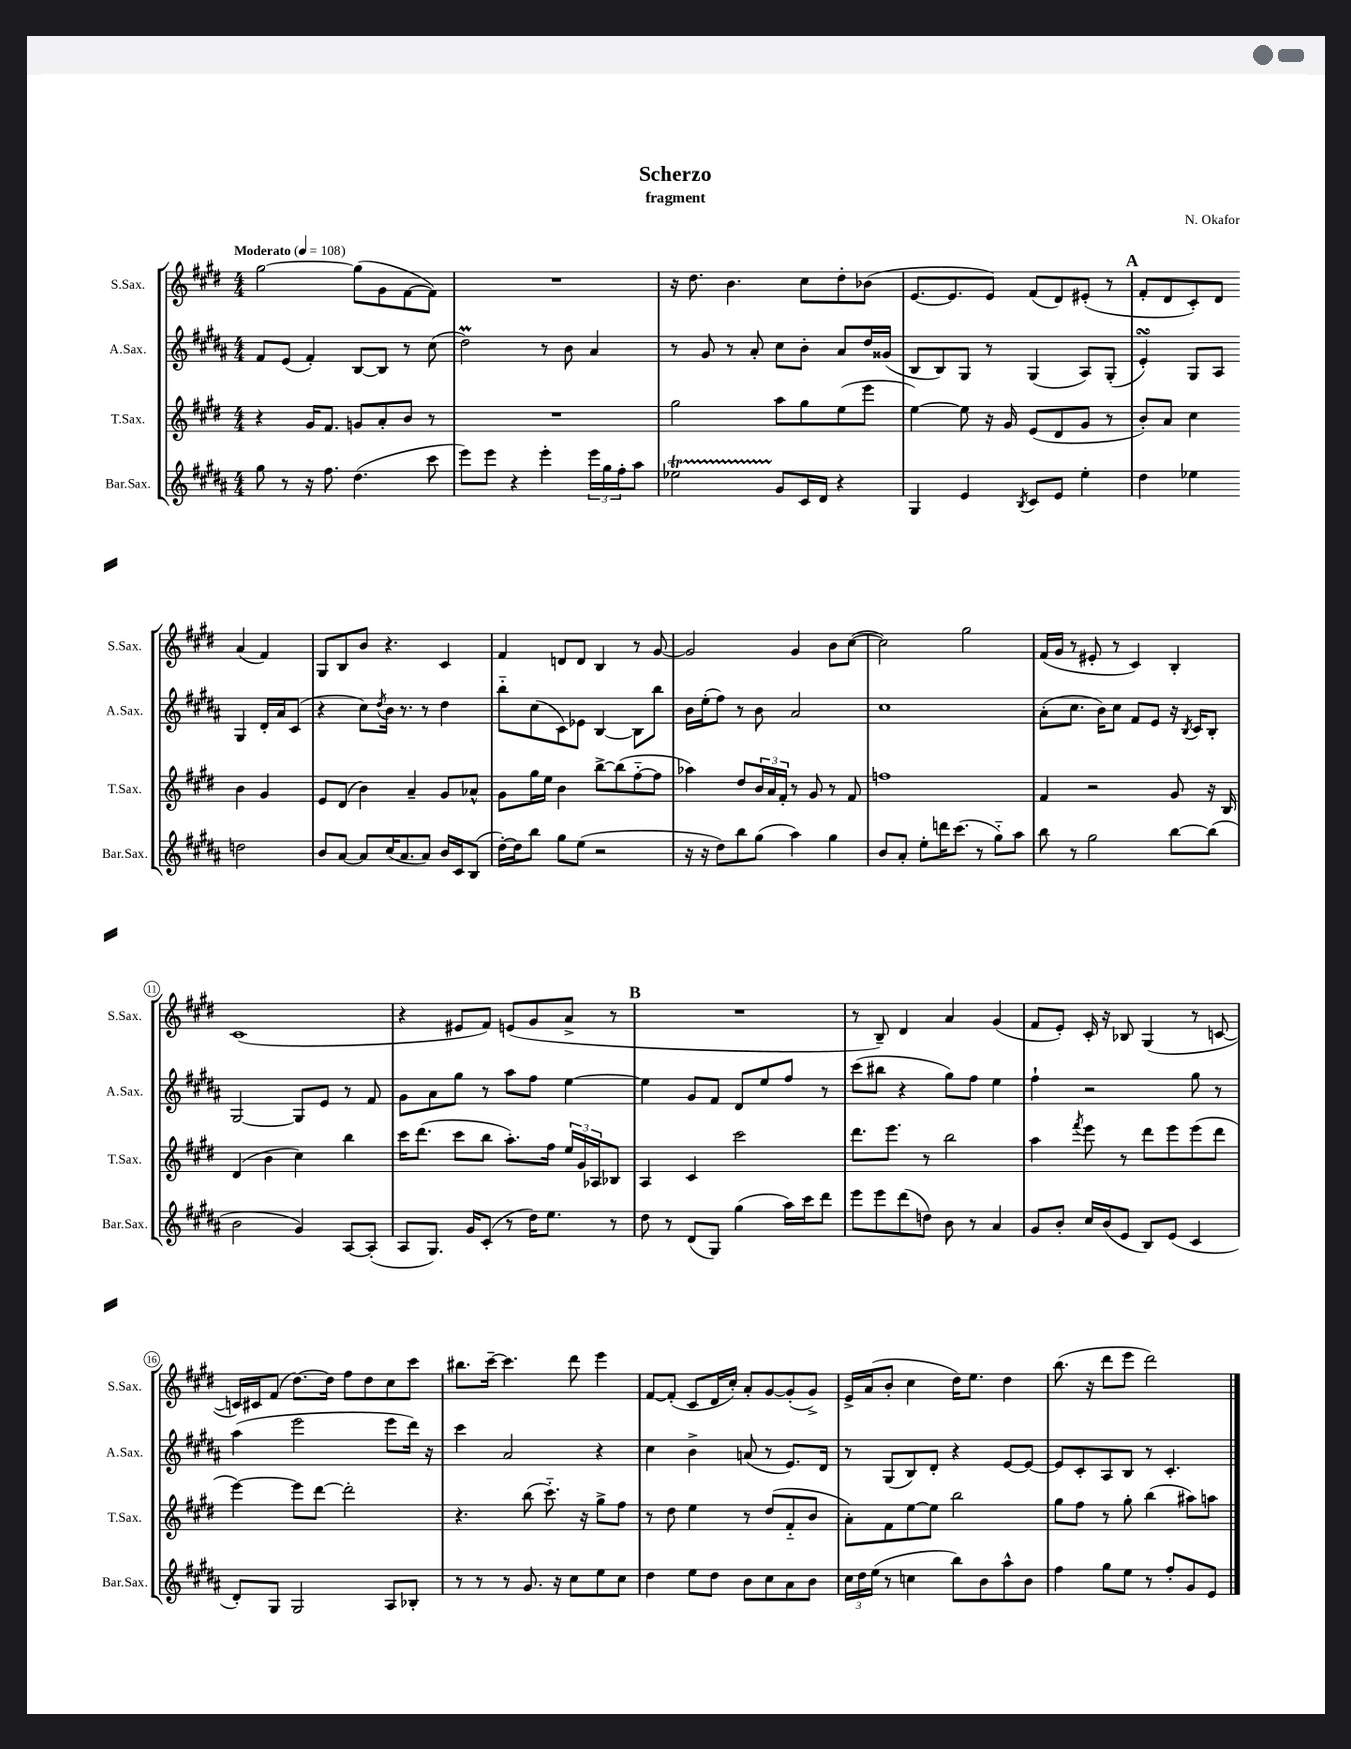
\header { title = "Scherzo" composer = "N. Okafor" subtitle = "fragment" }
<<
\new StaffGroup <<
\new Staff = "s0" \with { instrumentName = "S.Sax." shortInstrumentName = "S.Sax." } {
    \clef treble \key e \major \numericTimeSignature \time 4/4 \tempo "Moderato" 4 = 108
    gis''2~ gis''8( gis'8 fis'8~ fis'8) |
    R1 |
    r16 dis''8. b'4. cis''8 dis''8-. bes'8( |
    e'8.~ e'8. e'8) fis'8( dis'8) eis'8-.( r8 |
    \mark \markup { \bold "A" } fis'8-. dis'8 cis'8-.) dis'8 a'4( fis'4) |
    gis8 b8 b'8 r4. cis'4 |
    fis'4 d'8 d'8 b4 r8 gis'8~ |
    gis'2 gis'4 b'8 cis''8~( |
    cis''2) gis''2 |
    fis'16( gis'16 r8 eis'8-. r8 cis'4) b4-. |
    cis'1( |
    r4 eis'8 fis'8) e'8( gis'8 a'8-> r8 |
    \mark \markup { \bold "B" } R1 |
    r8 b8--) dis'4 a'4 gis'4( |
    fis'8 e'8-.) cis'16-. r16 bes8 gis4( r8 c'8~ |
    c'16) cis'16 fis'8( dis''8.~) dis''16 fis''8 dis''8 cis''8 cis'''8 |
    bis''8. cis'''16~-- cis'''4. dis'''8 e'''4 |
    fis'8~ fis'8-.( cis'8 dis'16 cis''16-.) a'8-. gis'8~ gis'8-.( gis'8->) |
    e'16-> a'16( b'8-. cis''4 dis''16) e''8. dis''4 |
    b''8.( r16 dis'''8 e'''8 dis'''2) \bar "|." |
}
\new Staff = "s1" \with { instrumentName = "A.Sax." shortInstrumentName = "A.Sax." } {
    \clef treble \key b \major \numericTimeSignature \time 4/4
    fis'8 e'8( fis'4-.) b8~ b8 r8 cis''8( |
    dis''2\prall) r8 b'8 ais'4 |
    r8 gis'8 r8 ais'8-. cis''8 b'8-. ais'8 dis''16 gisis'16( |
    b8 b8) gis8 r8 gis4( ais8) gis8-.( |
    \mark \markup { \bold "A" } e'4-.\turn) gis8 ais8 gis4 dis'16-. ais'16 cis'8( |
    r4 cis''8) \acciaccatura { dis''8 } b'16 r8. r8 dis''4 |
    b''8-_ cis''8( cis'8) ees'8 b4~ b8 b''8 |
    b'16 e''16-.( fis''8) r8 b'8 ais'2 |
    cis''1 |
    ais'8-.( cis''8. b'16) cis''8 fis'8 e'8 r16 \acciaccatura { b8 } cis'16 b8-. |
    gis2~ gis8 e'8 r8 fis'8 |
    gis'8 ais'8 gis''8 r8 ais''8 fis''8 e''4~ |
    \mark \markup { \bold "B" } e''4 gis'8 fis'8 dis'8 e''8 fis''8 r8 |
    cis'''8( bis''8 r4 gis''8) fis''8 e''4 |
    fis''4-! r2 gis''8 r8 |
    ais''4( e'''2 e'''8 dis'''16) r16 |
    cis'''4 ais'2 r4 |
    cis''4 b'4-> a'8( r8 e'8.) dis'16 |
    r8 gis8( b8) dis'8-. r4 e'8~ e'8~ |
    e'8 cis'8-. ais8 b8 r8 cis'4.-. \bar "|." |
}
\new Staff = "s2" \with { instrumentName = "T.Sax." shortInstrumentName = "T.Sax." } {
    \clef treble \key e \major \numericTimeSignature \time 4/4
    r4 gis'16 fis'8. g'8 a'8-. b'8 r8 |
    R1 |
    gis''2 a''8 gis''8 e''8( e'''8 |
    e''4~) e''8 r16 gis'16 e'8( dis'8 gis'8 r8 |
    \mark \markup { \bold "A" } b'8-.) a'8 cis''4 b'4 gis'4 |
    e'8 dis'8( b'4) a'4-- gis'8 aes'8-^ |
    gis'8 gis''16 e''16 b'4 b''8~-> b''8( fis''8~-_ fis''8 |
    aes''4) dis''8 \tuplet 3/2 { b'16 a'16 fis'16-. } r8 gis'8 r8 fis'8 |
    f''1 |
    fis'4 r2 gis'8 r16 b16 |
    dis'4( b'4 cis''4) b''4 |
    cis'''16 dis'''8.( cis'''8 b''8 a''8.-.) fis''16 \tuplet 3/2 { e''16 gis'16 aes16 } bes8 |
    \mark \markup { \bold "B" } a4 cis'4 cis'''2 |
    dis'''8. e'''8. r8 b''2 |
    a''4 \acciaccatura { fis'''8 } e'''8 r8 dis'''8 e'''8 e'''8( dis'''8 |
    e'''4~) e'''8 dis'''8~ dis'''2-. |
    r4. b''8( cis'''8.-_) r16 gis''8-> fis''8 |
    r8 dis''8 e''4 r8 dis''8( fis'8-_ b'8 |
    a'8-.) fis'8 e''8~ e''8 b''2 |
    gis''8 fis''8 r8 gis''8-. b''4( ais''8) a''8 \bar "|." |
}
\new Staff = "s3" \with { instrumentName = "Bar.Sax." shortInstrumentName = "Bar.Sax." } {
    \clef treble \key b \major \numericTimeSignature \time 4/4
    gis''8 r8 r16 fis''8. dis''4.( cis'''8 |
    e'''8) e'''8 r4 e'''4-. \tuplet 3/2 { e'''16 gis''16 fis''16-. } ais''8 |
    ees''2\startTrillSpan gis'8\stopTrillSpan cis'16 dis'16 r4 |
    gis4 e'4 \acciaccatura { b8 } cis'8 e'8 e''4-. |
    \mark \markup { \bold "A" } dis''4 ees''4 d''2 |
    b'8 ais'8~ ais'8 cis''16( ais'8. ais'8) b'16 cis'16 b8( |
    dis''16~-.) dis''16 b''8 gis''8 e''8( r2 |
    r16 r16 dis''8) b''8 gis''8( ais''4) gis''4 |
    b'8 ais'8-. e''8-. d'''16 cis'''8.( r8 gis''8-_) ais''8 |
    b''8 r8 gis''2 b''8~ b''8( |
    b'2 gis'4) ais8~ ais8-.( |
    ais8 gis8.) gis'16 cis'8-.( r8 dis''16) e''8. r8 |
    \mark \markup { \bold "B" } dis''8 r8 dis'8( gis8) gis''4( ais''16) cis'''16 dis'''8 |
    e'''8 e'''8 dis'''8( d''8) b'8 r8 ais'4 |
    gis'8 b'8-. cis''16 b'16( e'8 b8) e'8( cis'4 |
    dis'8-.) gis8 gis2 ais8 bes8-. |
    r8 r8 r8 gis'8. r16 cis''8 e''8 cis''8 |
    dis''4 e''8 dis''8 b'8 cis''8 ais'8 b'8 |
    \tuplet 3/2 { cis''16 dis''16 e''16( } r8 c''4 b''8) b'8 ais''8-^ b'8 |
    fis''4 gis''8 e''8 r8 fis''8-. gis'8 e'8 \bar "|." |
}
>>
>>
\layout { \context { \Score \override BarNumber.stencil = #(make-stencil-circler 0.1 0.3 ly:text-interface::print) } }
